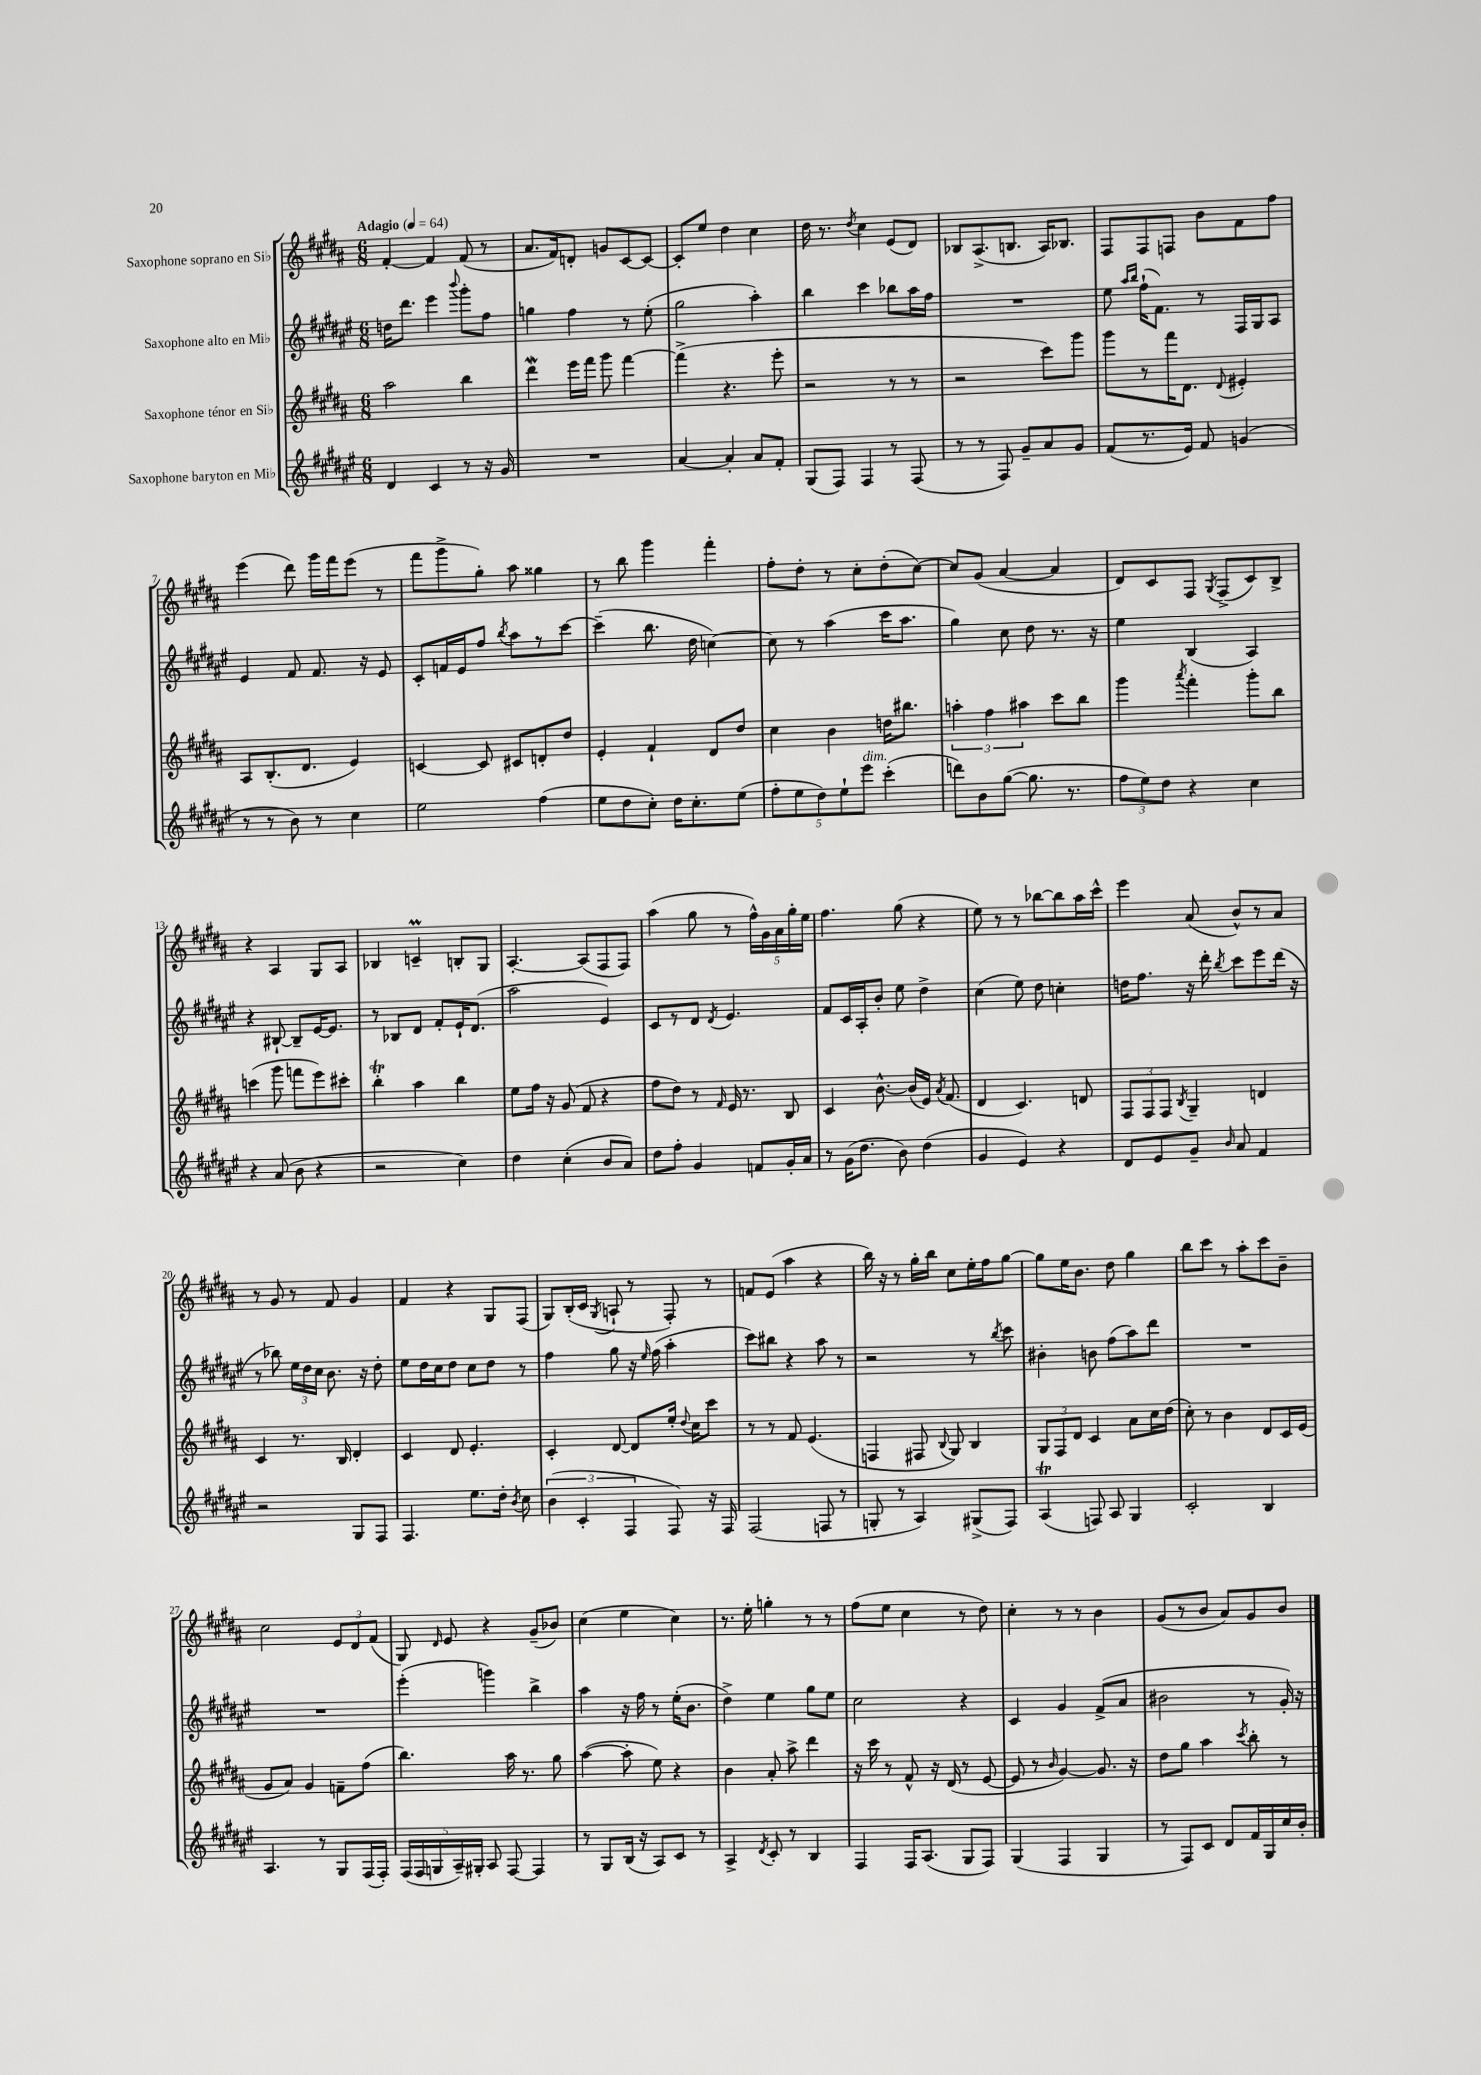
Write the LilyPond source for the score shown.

<<
\new StaffGroup <<
\new Staff = "s0" \with { instrumentName = "Saxophone soprano en Sib" } {
    \clef treble \key b \major \numericTimeSignature \time 6/8 \tempo "Adagio" 4 = 64
    \autoBeamOff fis'4~-. fis'4 fis'8( r8 |
    ais'8.[ fis'16) d'8]-. g'8[ cis'8~ cis'8]~ |
    cis'8[-. e''8] dis''4 cis''4 |
    dis''16 r8. \acciaccatura { dis''8 } cis''4 e'8[( dis'8]) |
    bes8[ ais8.->( b8.] ais16[) bes8.] |
    fis8[ fis8 f8] b'8[ fis'8 fis''8] |
    e'''4( dis'''8) gis'''16[ fis'''16 e'''8]( r8 |
    fis'''8[ gis'''8-> gis''8]-.) ais''8 gisis''4 |
    r8 b''8 gis'''4 fis'''4-. |
    fis''8[-. dis''8]-. r8 cis''8[-. dis''8-.( cis''8]~) |
    cis''8[ gis'8]( ais'4~ ais'4 |
    dis'8[) cis'8 fis8] \acciaccatura { gis8 } fis8[->( cis'8) b8]-> |
    r4 ais4 gis8[ ais8] |
    bes4 c'4--\prall b8[-. gis8] |
    ais4.~-. ais8[( fis8 fis8]) |
    ais''4( gis''8 r8 \tuplet 5/4 { fis''16[-^) gis'16 ais'16 gis''16-. e''16] } |
    fis''4. gis''8( r4 |
    e''8) r8 r8 bes''8[~ bes''8 ais''16 cis'''16]-^ |
    e'''4 ais'8( b'8[-^) r8 ais'8] |
    r8 gis'8 r8 fis'8 gis'4 |
    fis'4 r4 gis8[ fis8]( |
    gis8[) b16-.( cis'16] \acciaccatura { gis8 } a8-! r8 fis8-.) r8 |
    f'8[ e'8]( ais''4 r4 |
    b''16) r16 r8 gis''16[-. b''16] cis''8[ e''16-. fis''16 gis''8]~ |
    gis''8[ e''16 b'8.] dis''8 gis''4 |
    b''8[ cis'''8] r8 ais''8[-. cis'''8 b'8]-- |
    cis''2 \tuplet 3/2 { e'8[ dis'8 fis'8]( } |
    gis8) \grace { dis'16 } e'8 r4 gis'8[--( bes'8]) |
    cis''4( e''4 cis''4) |
    r8. e''16-. g''4-. r8 r8 |
    fis''8[( e''8] cis''4 r8 dis''8) |
    cis''4-. r8 r8 b'4 |
    gis'8[( r8 b'8] ais'8[) gis'8 b'8] \bar "|." |
}
\new Staff = "s1" \with { instrumentName = "Saxophone alto en Mib" } {
    \clef treble \key fis \major \numericTimeSignature \time 6/8
    \autoBeamOff d''16[ dis'''8.] eis'''4 \appoggiatura { b'''8 } gis'''8[-. fis''8] |
    g''4 fis''4 r8 eis''8-.( |
    gis''2 ais''4-.) |
    b''4 cis'''4 bes''8[ ais''16 fis''16] |
    R2. |
    eis''8 \grace { ais''16[ b''16] } fis''16[-!( fis'8.]) r8 fis16[ gis16 ais8] |
    eis'4 fis'8 fis'8. r16 eis'8 |
    cis'8[-. f'16 eis'16 fis''8] \acciaccatura { b''8 } ais''8[ r8 cis'''8]~ |
    cis'''4--( b''8. dis''16 c''4~) |
    c''8 r8 ais''4( cis'''16[ ais''8.] |
    gis''4) cis''8 dis''8 r8. r16 |
    eis''4 b4( ais4) |
    r4 bis8~-! bis8[-- eis'16~ eis'8.] |
    r8 bes8[ dis'8] fis'8[-. eis'16-! dis'8.]( |
    ais''2 eis'4) |
    cis'8[ r8 dis'8] \acciaccatura { dis'8 } eis'4. |
    fis'8[ cis'16 ais16-. b'8]-. eis''8 dis''4-> |
    cis''4( eis''8) dis''8 c''4-. |
    d''16[ fis''8.] r16 dis'''16-. \acciaccatura { b''8 } cis'''8[ eis'''8 dis'''16]( r16 |
    r8 bes''8) \tuplet 3/2 { eis''16[ dis''16 cis''16] } b'8. r16 dis''8-. |
    eis''8[ dis''16 cis''16 dis''8] cis''8[ dis''8] r8 |
    fis''4 gis''8 r16 \grace { eis''16 } fis''16( ais''4-. |
    cis'''8[) bis''8] r4 ais''8 r8 |
    r2 r8 \acciaccatura { b''8 } cis'''8 |
    bis'4-. b'8 fis''8[( ais''8) dis'''8] |
    R2. |
    R2. |
    eis'''4-.( g'''4) b''4-> |
    ais''4 r16 fis''16 r8 eis''16[-.( b'8.] |
    dis''4->) eis''4 gis''8[ eis''8] |
    cis''2 r4 |
    cis'4 gis'4 fis'8[->( ais'8] |
    bis'2 r8 gis'16-.) r16 \bar "|." |
}
\new Staff = "s2" \with { instrumentName = "Saxophone ténor en Sib" } {
    \clef treble \key b \major \numericTimeSignature \time 6/8
    \autoBeamOff ais''2 b''4 |
    dis'''4\mordent e'''16[ fis'''16] gis'''8 fis'''4~ |
    fis'''4->( r4. e'''8-. |
    r2 r8 r8 |
    r2 cis'''8[) gis'''8] |
    gis'''8[ r8 fis'''16 dis'8.] \appoggiatura { dis'8 } eis'4-. |
    ais8[ b8.-.( dis'8.] e'4) |
    c'4~ c'8 cis'8[ d'8-. dis''8] |
    e'4-. fis'4-! dis'8[ dis''8] |
    cis''4 b'4 d''16[ bis''8.] |
    \tuplet 3/2 { a''4-. fis''4 ais''4 } cis'''8[ b''8] |
    gis'''4 \acciaccatura { ais'''8 } fis'''4-. gis'''8[-. b''8] |
    c'''4( gis'''8 f'''8[ e'''8) cis'''8]-. |
    b''4-.\trill ais''4 b''4 |
    e''8[ fis''16] r16 gis'8( fis'8 r4 |
    fis''8[ dis''8]) r8 \grace { fis'16 } e'16 r8. b8 |
    cis'4 b'8.~-^ b'16[( e'16]) \acciaccatura { ais'8 } fis'8.( |
    dis'4 cis'4.) d'8 |
    \tuplet 3/2 { fis8[ fis8 fis8] } \acciaccatura { b8 } gis4-- d'4 |
    cis'4 r8. b16 dis'4-. |
    cis'4 dis'8 e'4.-. |
    cis'4-. dis'8~ dis'8[ e''16]-. \appoggiatura { dis''8 } cis''16[ cis'''8] |
    r8 r8 fis'8 e'4.( |
    f4 fis8 \appoggiatura { b8 } gis8) b4 |
    \tuplet 3/2 { gis8[ fis8 dis'8] } cis'4 ais'8[ cis''16 dis''16]( |
    cis''8-.) r8 b'4 dis'8[ cis'16 e'16]( |
    gis'8[ ais'8]) gis'4 f'8[-- fis''8]( |
    b''4.) ais''16 r8. gis''8 |
    ais''4~( ais''8-. e''8) r4 |
    b'4 ais'8-. ais''8-> dis'''4 |
    r16 cis'''16 r8 fis'8-^ r16 dis'16( r8 e'8~ |
    e'8 r8 \grace { b'16 } gis'4~) gis'8. r16 |
    dis''8[ gis''8] ais''4 \acciaccatura { cis'''8 } b''8-. r8 \bar "|." |
}
\new Staff = "s3" \with { instrumentName = "Saxophone baryton en Mib" } {
    \clef treble \key fis \major \numericTimeSignature \time 6/8
    \autoBeamOff dis'4 cis'4 r8 r16 gis'16 |
    R2. |
    ais'4~ ais'4-. ais'8[ fis'8]-. |
    gis8[( fis8]) fis4 r8 fis8( |
    r8 r8 fis8) gis'8[-- ais'8 gis'8] |
    fis'8[( r8. eis'16]) fis'8 g'4( |
    r8 r8 b'8) r8 cis''4 |
    eis''2 fis''4( |
    eis''8[ dis''8 cis''8]-.) dis''16[ cis''8.-. eis''8]( |
    \tuplet 5/4 { fis''8[-. eis''8 dis''8) eis''8-! eis'''8]^\markup { \italic "dim." } } cis'''4-.( |
    d'''8[) b'8 gis''8]~( gis''8. r8. |
    \tuplet 3/2 { fis''8[ eis''8) dis''8] } r4 cis''4 |
    r4 ais'8( b'8 r4 |
    r2 cis''4) |
    dis''4 cis''4-.( b'8[ ais'8]) |
    dis''8[ fis''8]-. gis'4 f'8[ gis'16-. ais'16] |
    r8 gis'16[( dis''8.] b'8) dis''4( |
    gis'4 eis'4) r4 |
    dis'8[ eis'8 gis'8]-- \grace { b'16 } ais'8 fis'4 |
    r2 gis8[ fis8] |
    fis4. eis''8.[ dis''16]-. \acciaccatura { b'8 } cis''8 |
    \tuplet 3/2 { b'4( cis'4-. fis4 } fis8) r16 fis16 |
    fis2( f8 r8 |
    g8-. r8 ais4) gis8[->( fis8]) |
    ais4\trill( f8) ais8 gis4 |
    cis'2-. b4 |
    ais4. r8 gis8[ fis16( fis16]-.) |
    \tuplet 5/4 { fis16[( fis16 g16 ais16--) gis16]-. } ais8 fis8~ fis4 |
    r8 gis8[ b16]( r16 ais8[) cis'8] r8 |
    ais4-> \acciaccatura { dis'8 } cis'8-. r8 b4 |
    fis4 fis16[ ais8.]( gis8[ fis8]) |
    gis4( fis4 gis4 |
    r8 fis8[) cis'8] dis'8[ fis'16 gis16 cis''16 b'16]-. \bar "|." |
}
>>
>>
